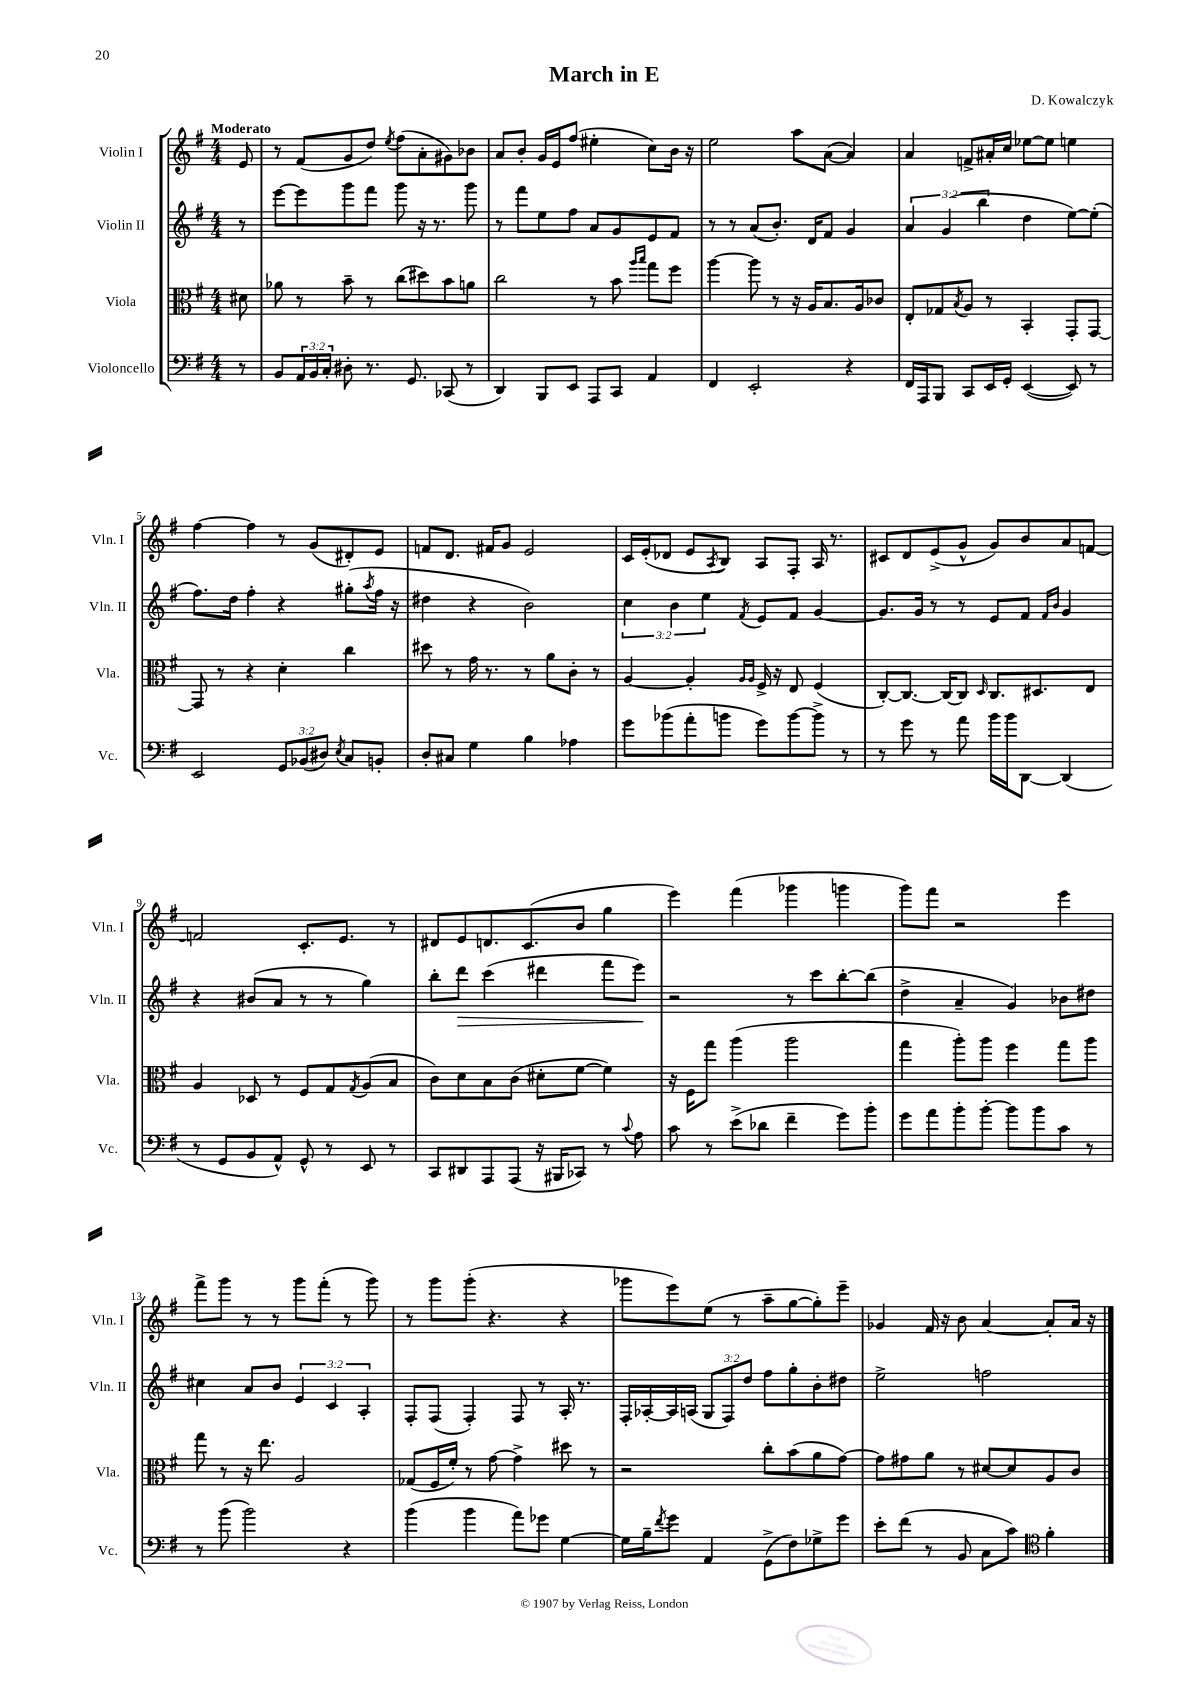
\header { title = "March in E" composer = "D. Kowalczyk" }
<<
\new StaffGroup <<
\new Staff = "s0" \with { instrumentName = "Violin I" shortInstrumentName = "Vln. I" } {
    \clef treble \key g \major \numericTimeSignature \time 4/4 \partial 8 \tempo "Moderato"
    e'8 |
    r8 fis'8( g'8 d''8) \acciaccatura { e''8 } fis''8( a'8-. gis'8) bes'8 |
    a'8 b'8-. g'16 e'16 fis''8( eis''4-. c''8) b'16 r16 |
    e''2 a''8 a'8~( a'4) |
    a'4 f'8-> ais'16-. c''16 ees''8~ ees''8 e''4 |
    fis''4~ fis''4 r8 g'8( dis'8-.) e'8 |
    f'8 d'8. fis'16 g'8 e'2 |
    c'16 e'16-.( des'8 e'8 \acciaccatura { a8 } b8) a8 fis8-. a16 r8. |
    cis'8 d'8 e'8->( g'8-^ g'8) b'8 a'8 f'8~ |
    f'2 c'8.-. e'8. r8 |
    dis'8 e'8 d'8. c'8.( b'8 g''4 |
    e'''4) fis'''4( ges'''4 g'''4 |
    g'''8) fis'''8 r2 e'''4 |
    fis'''8-> g'''8 r8 r8 g'''8 fis'''8-.( r8 g'''8) |
    r8 g'''8 g'''8-.( r4. r4 |
    ges'''8 e'''8) e''8( r8 a''8-- g''8~ g''8-.) e'''8-- |
    ges'4 fis'16 r16 b'8 a'4~ a'8-. a'16 r16 \bar "|." |
}
\new Staff = "s1" \with { instrumentName = "Violin II" shortInstrumentName = "Vln. II" } {
    \clef treble \key g \major \numericTimeSignature \time 4/4 \override Staff.TupletNumber.text = #tuplet-number::calc-fraction-text \partial 8
    r8 |
    e'''8~ e'''8 g'''8 fis'''8 g'''8 r16 r8. g'''8 |
    r8 fis'''8 e''8 fis''8 a'8 g'8 e'8 fis'8 |
    r8 r8 a'8( b'8.-.) d'16 fis'8 g'4 |
    \tuplet 3/2 { a'4 g'4( b''4 } d''4 e''8~) e''8-.( |
    fis''8.) d''16 fis''4-. r4 gis''8-.( \acciaccatura { a''8 } fis''16 r16 |
    dis''4 r4 b'2) |
    \tuplet 3/2 { c''4 b'4 e''4 } \acciaccatura { fis'8 } e'8 fis'8 g'4~ |
    g'8. g'16 r8 r8 e'8 fis'8 \grace { fis'16 b'16 } g'4 |
    r4 bis'8( a'8 r8 r8 g''4) |
    b''8-. d'''8\> c'''4( dis'''4 fis'''8 e'''8\!) |
    r2 r8 c'''8 b''8~-. b''8( |
    d''4-> a'4-- g'4) bes'8 dis''8 |
    cis''4 a'8 b'8 \tuplet 3/2 { e'4 c'4 a4-. } |
    fis8-. fis8( fis4-.) fis8 r8 a16-. r8. |
    fis16-. aes16~-. aes16 a16( \tuplet 3/2 { g8 fis8) d''8 } fis''8 g''8-. b'8-. dis''8 |
    e''2-> f''2 \bar "|." |
}
\new Staff = "s2" \with { instrumentName = "Viola" shortInstrumentName = "Vla." } {
    \clef alto \key g \major \numericTimeSignature \time 4/4 \partial 8
    dis'8 |
    aes'8 r8 b'8-- r8 c''8( dis''8) b'8 a'8 |
    c''2 r8 b'8 \grace { a''16 b''16 } g''8 fis''8 |
    a''4~ a''8 r8 r16 a16 b8. a16 ces'8 |
    e8-. ges8 \acciaccatura { b8 } a8 r8 b,4-. g,8-. g,8~ |
    g,8 r8 r4 d'4-. c''4 |
    dis''8 r8 g'16 r8. r8 a'8 c'8-. r8 |
    a4~ a4-. \grace { a16 a16 } fis16-> r16 e8 fis4( |
    c8~-.) c8.~ c16~ c8 \grace { d16 } c8. dis8. e8 |
    a4 des8 r8 fis8 g8 \acciaccatura { g8 } a8( b8 |
    c'8) d'8 b8 c'8( dis'8-. fis'8~ fis'4) |
    r16 fis16 g''8 a''4( a''2 |
    g''4 a''8-.) a''8 fis''4 g''8 a''8 |
    g''8 r8 r16 e''8. a2 |
    ges8( fis16 fis'16-.) r8 g'8~ g'4-> dis''8 r8 |
    r2 c''8-. b'8( a'8 g'8~) |
    g'8 gis'8 a'8 r8 dis'8~ dis'8 a8 c'8 \bar "|." |
}
\new Staff = "s3" \with { instrumentName = "Violoncello" shortInstrumentName = "Vc." } {
    \clef bass \key g \major \numericTimeSignature \time 4/4 \override Staff.TupletNumber.text = #tuplet-number::calc-fraction-text \partial 8
    r8 |
    b,8 \tuplet 3/2 { a,16 b,16 c16-. } dis8-. r8. g,8. ces,8( r8 |
    d,4) b,,8 e,8 a,,8 c,8 a,4 |
    fis,4 e,2-. r4 |
    fis,16 a,,16 b,,8 c,8 e,16 g,16-. e,4~( e,8) r8 |
    e,2 \tuplet 3/2 { g,8 bes,8( dis8) } \acciaccatura { e8 } c8 b,8-. |
    d8-. cis8 g4 b4 aes4 |
    g'8 bes'8( a'8-. b'8 g'8) b'8~ b'8-> r8 |
    r8 g'8 r8 a'8 b'16 b'16 d,8~ d,4( |
    r8 g,8 b,8 a,8-^) g,8-^ r8 e,8 r8 |
    c,8 dis,8 a,,8 a,,8( r16 bis,,16 ces,8) r8 \appoggiatura { c'8 } a8 |
    c'8 r8 e'8->( des'8 fis'4-- g'8) b'8-. |
    g'8 a'8 b'8-. b'8~-. b'8 b'8 c'8 r8 |
    r8 b'8( b'2) r4 |
    b'4( b'4 a'8) ges'8 g4~ |
    g16 b16-- \acciaccatura { fis'8 } g'8 a,4 g,8->( fis8) ges8-> g'8 |
    e'8-. fis'8( r8 b,8 c8 c'8) \clef tenor fis'4-. \bar "|." |
}
>>
>>
